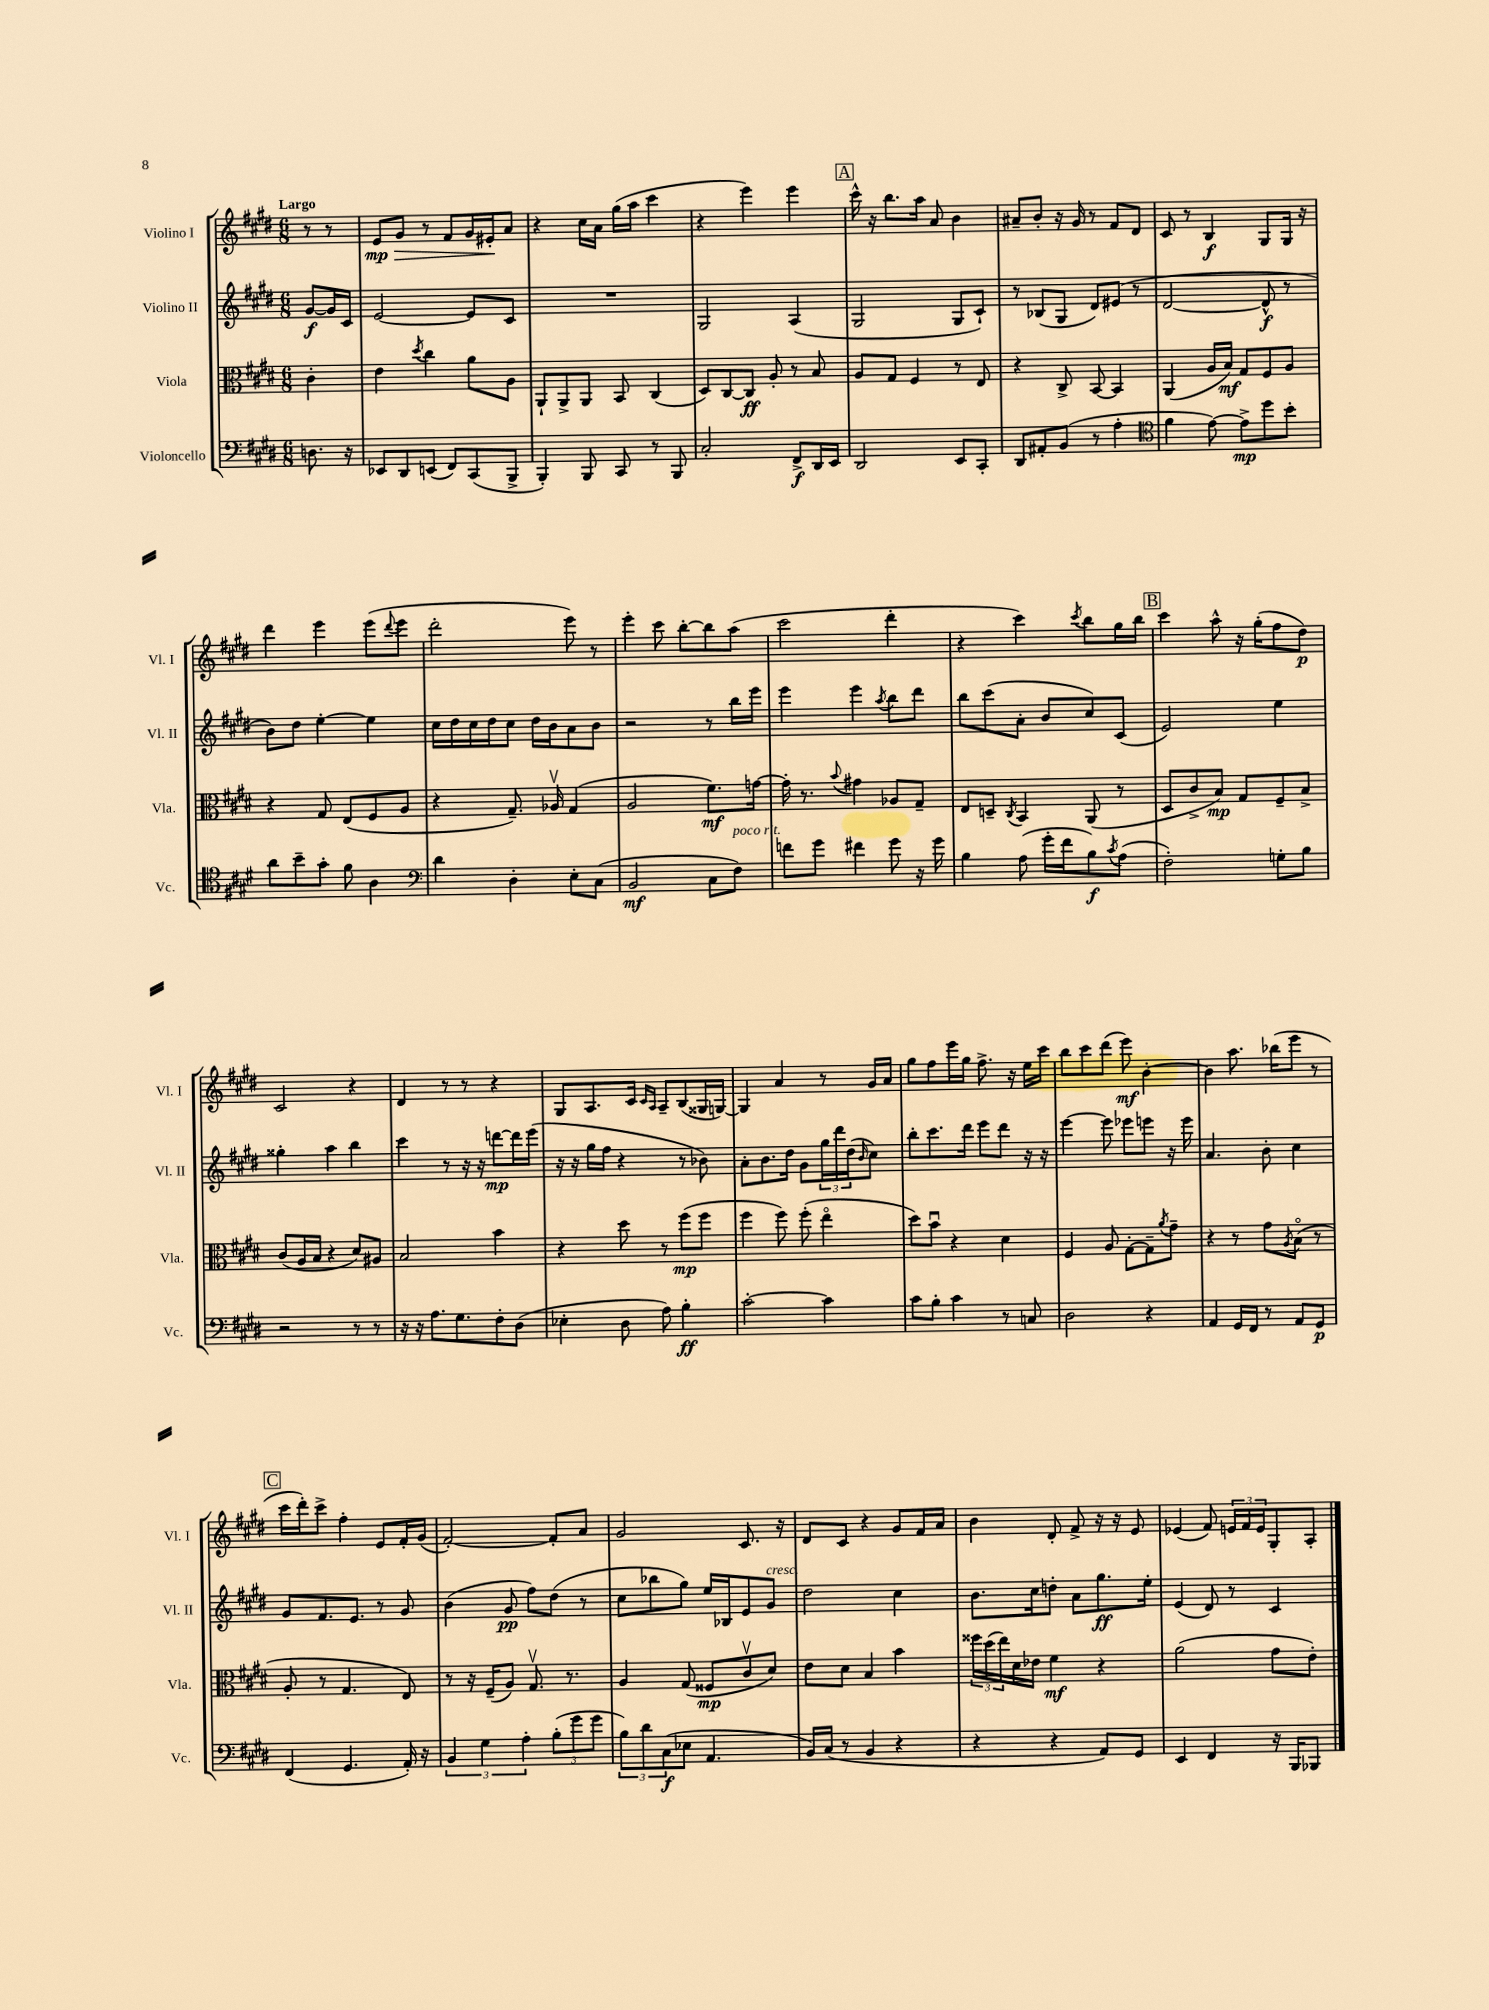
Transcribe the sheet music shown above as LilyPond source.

<<
\new StaffGroup <<
\new Staff = "s0" \with { instrumentName = "Violino I" shortInstrumentName = "Vl. I" } {
    \clef treble \key e \major \numericTimeSignature \time 6/8 \partial 4 \tempo "Largo"
    r8 r8 |
    e'8\mp\> gis'8 r8 fis'8 gis'16 eis'16-.\! a'8 |
    r4 cis''16 a'16 gis''16( a''16 cis'''4 |
    r4 e'''4) e'''4 |
    \mark \markup { \box "A" } cis'''16-^ r16 b''8. a''16 a'8 b'4 |
    ais'8-- b'8-. r16 gis'16 r8 fis'8 dis'8 |
    cis'8 r8 b4\f gis8 gis16 r16 |
    dis'''4 e'''4 e'''8( \appoggiatura { dis'''8 } e'''8 |
    dis'''2-. e'''8) r8 |
    e'''4-. cis'''8 b''8~-. b''8 a''8( |
    cis'''2 dis'''4-. |
    r4 cis'''4) \acciaccatura { cis'''8 } b''8 gis''16 b''16 |
    \mark \markup { \box "B" } cis'''4 a''8-^ r16 gis''16-.( fis''8 dis''8\p) |
    cis'2 r4 |
    dis'4 r8 r8 r4 |
    gis8 a8. cis'16 \grace { cis'16 a16 } a8-- b8( gisis16 g16~) |
    g4 a'4 r8 gis'16 a'16 |
    gis''8 fis''8 e'''16 gis''16 fis''8.-> r16 e''16 cis'''16 |
    b''8 cis'''8 dis'''8( e'''8\mf) b'4~-. |
    b'4 a''8. bes''16( e'''8 r8 |
    \mark \markup { \box "C" } cis'''16 dis'''16-.) cis'''8-> fis''4-. e'8 fis'16-. gis'16( |
    fis'2~-.) fis'8-. a'8 |
    gis'2 cis'8. r16 |
    dis'8 cis'8 r4 gis'8 fis'16 a'16 |
    b'4 dis'8-. fis'8-> r16 r16 e'8 |
    ees'4( fis'8) \tuplet 3/2 { e'16 fis'16 e'16 } gis8-. a8-. \bar "|." |
}
\new Staff = "s1" \with { instrumentName = "Violino II" shortInstrumentName = "Vl. II" } {
    \clef treble \key e \major \numericTimeSignature \time 6/8 \partial 4
    gis'8~\f gis'16 cis'16 |
    e'2~ e'8 cis'8 |
    R2. |
    gis2 a4( |
    \mark \markup { \box "A" } gis2 gis8 cis'8-!) |
    r8 bes8( gis8 dis'8) eis'8( r8 |
    dis'2~ dis'8-^\f r8 |
    b'8) dis''8 e''4~-. e''4 |
    cis''16 dis''16 cis''16 dis''16 cis''8 dis''16 b'16 a'8 b'8 |
    r2 r8 b''16 e'''16 |
    e'''4 e'''4 \acciaccatura { a''8 } b''8 dis'''8 |
    b''8 cis'''8( a'8-. b'8 cis''8) cis'8( |
    \mark \markup { \box "B" } e'2) e''4 |
    gisis''4-. a''4 b''4 |
    cis'''4 r8 r16 r16 d'''8~\mp d'''16 e'''16( |
    r16 r16 gis''16 fis''16 r4 r8 bes'8) |
    a'8-. b'8. dis''16 gis'8 \tuplet 3/2 { gis''16 dis'''16 dis''16( } \grace { b'16 } cis''8) |
    b''8-. cis'''8. dis'''16 e'''8 dis'''8 r16 r16 |
    e'''4~ e'''8 ees'''8 e'''8 r16 e'''16 |
    a'4. b'8-. cis''4 |
    \mark \markup { \box "C" } gis'8 fis'8. e'8. r8 gis'8 |
    b'4( gis'8\pp fis''8) dis''8( r8 |
    cis''8 bes''8 gis''8) e''16 bes16 e'8 gis'8^\markup { \italic "cresc." } |
    dis''2 cis''4 |
    b'8. cis''16 d''8-. a'8 gis''8.\ff e''16-. |
    e'4( dis'8) r8 cis'4 \bar "|." |
}
\new Staff = "s2" \with { instrumentName = "Viola" shortInstrumentName = "Vla." } {
    \clef alto \key e \major \numericTimeSignature \time 6/8 \partial 4
    cis'4-. |
    e'4 \acciaccatura { dis''8 } cis''4 a'8 a8 |
    a,8-! a,8-> a,8 b,8 cis4( |
    dis8) cis8~ cis8\ff a8-. r8 b8 |
    \mark \markup { \box "A" } a8 gis8 fis4 r8 e8 |
    r4 cis8-> b,8~ b,4 |
    a,4( a16 b16\mf) gis8 fis8 a8 |
    r4 gis8 e8( fis8 a8 |
    r4 gis8.--) aes16\upbow gis4( |
    a2 fis'8.\mf) g'16~ |
    g'16-. r8. \appoggiatura { b'8 } gis'4 aes8 gis8-- |
    e8 d8-- \acciaccatura { cis8 } b,4 a,8( r8 |
    \mark \markup { \box "B" } dis8 cis'8-> b8\mp) gis8 fis8-- b8-> |
    cis'8( a16 b16 r4 dis'8) ais8 |
    b2 b'4 |
    r4 dis''8 r8 fis''8\mp( fis''8 |
    fis''4 fis''8) fis''8-.( e''4\flageolet |
    dis''8) b'8\downbow r4 dis'4 |
    fis4 a8 gis8~-. gis8-- \acciaccatura { a'8 } gis'8-- |
    r4 r8 gis'8 \acciaccatura { a8 } b8\flageolet( r8 |
    \mark \markup { \box "C" } a8-. r8 gis4. e8) |
    r8 r16 fis16--( a8) gis8.\upbow r8. |
    a4 gis8( fisis8\mp cis'8\upbow dis'8) |
    e'8 dis'8 b4 b'4 |
    \tuplet 3/2 { fisis''16 dis''16( e''16) } dis'16 ees'16 fis'4\mf r4 |
    a'2( gis'8 e'8-.) \bar "|." |
}
\new Staff = "s3" \with { instrumentName = "Violoncello" shortInstrumentName = "Vc." } {
    \clef bass \key e \major \numericTimeSignature \time 6/8 \partial 4
    d8. r16 |
    ees,8 dis,8 e,8( fis,8) cis,8( b,,8-> |
    b,,4-.) b,,8 cis,8 r8 b,,8 |
    cis2-. fis,8->\f dis,16 e,16 |
    \mark \markup { \box "A" } dis,2 e,8 cis,8-. |
    dis,8 ais,8-. b,8( r8 a4-. |
    \clef tenor fis'4 e'8~) e'8->\mp dis''8 b'8-. |
    a'8 b'8-- gis'8-. fis'8 a4 |
    \clef bass dis'4 dis4-. e8-. cis8( |
    b,2\mf cis8 fis8^\markup { \italic "poco rit." }) |
    f'8 gis'8 fis'4 gis'8 r16 gis'16 |
    b4 a8( gis'16-. fis'16 b8\f) \acciaccatura { cis'8 } a8( |
    \mark \markup { \box "B" } fis2-.) g8-. b8 |
    r2 r8 r8 |
    r16 r16 a8. gis8. fis8-. dis8( |
    ees4-. dis8 a8) b4-.\ff |
    cis'2~-. cis'4 |
    cis'8 b8-. cis'4 r8 c8 |
    dis2 r4 |
    a,4 gis,16 fis,16 r8 a,8 gis,8\p |
    \mark \markup { \box "C" } fis,4( gis,4. a,16-.) r16 |
    \tuplet 3/2 { b,4 gis4 a4-. } \tuplet 3/2 { b8-.( gis'8 gis'8 } |
    \tuplet 3/2 { b8) dis'8 cis8\f( } ees8 a,4. |
    b,16) cis16( r8 b,4 r4 |
    r4 r4 a,8) gis,8 |
    e,4 fis,4 r16 b,,16 bes,,8 \bar "|." |
}
>>
>>
\layout { \context { \Score \remove "Bar_number_engraver" } }
